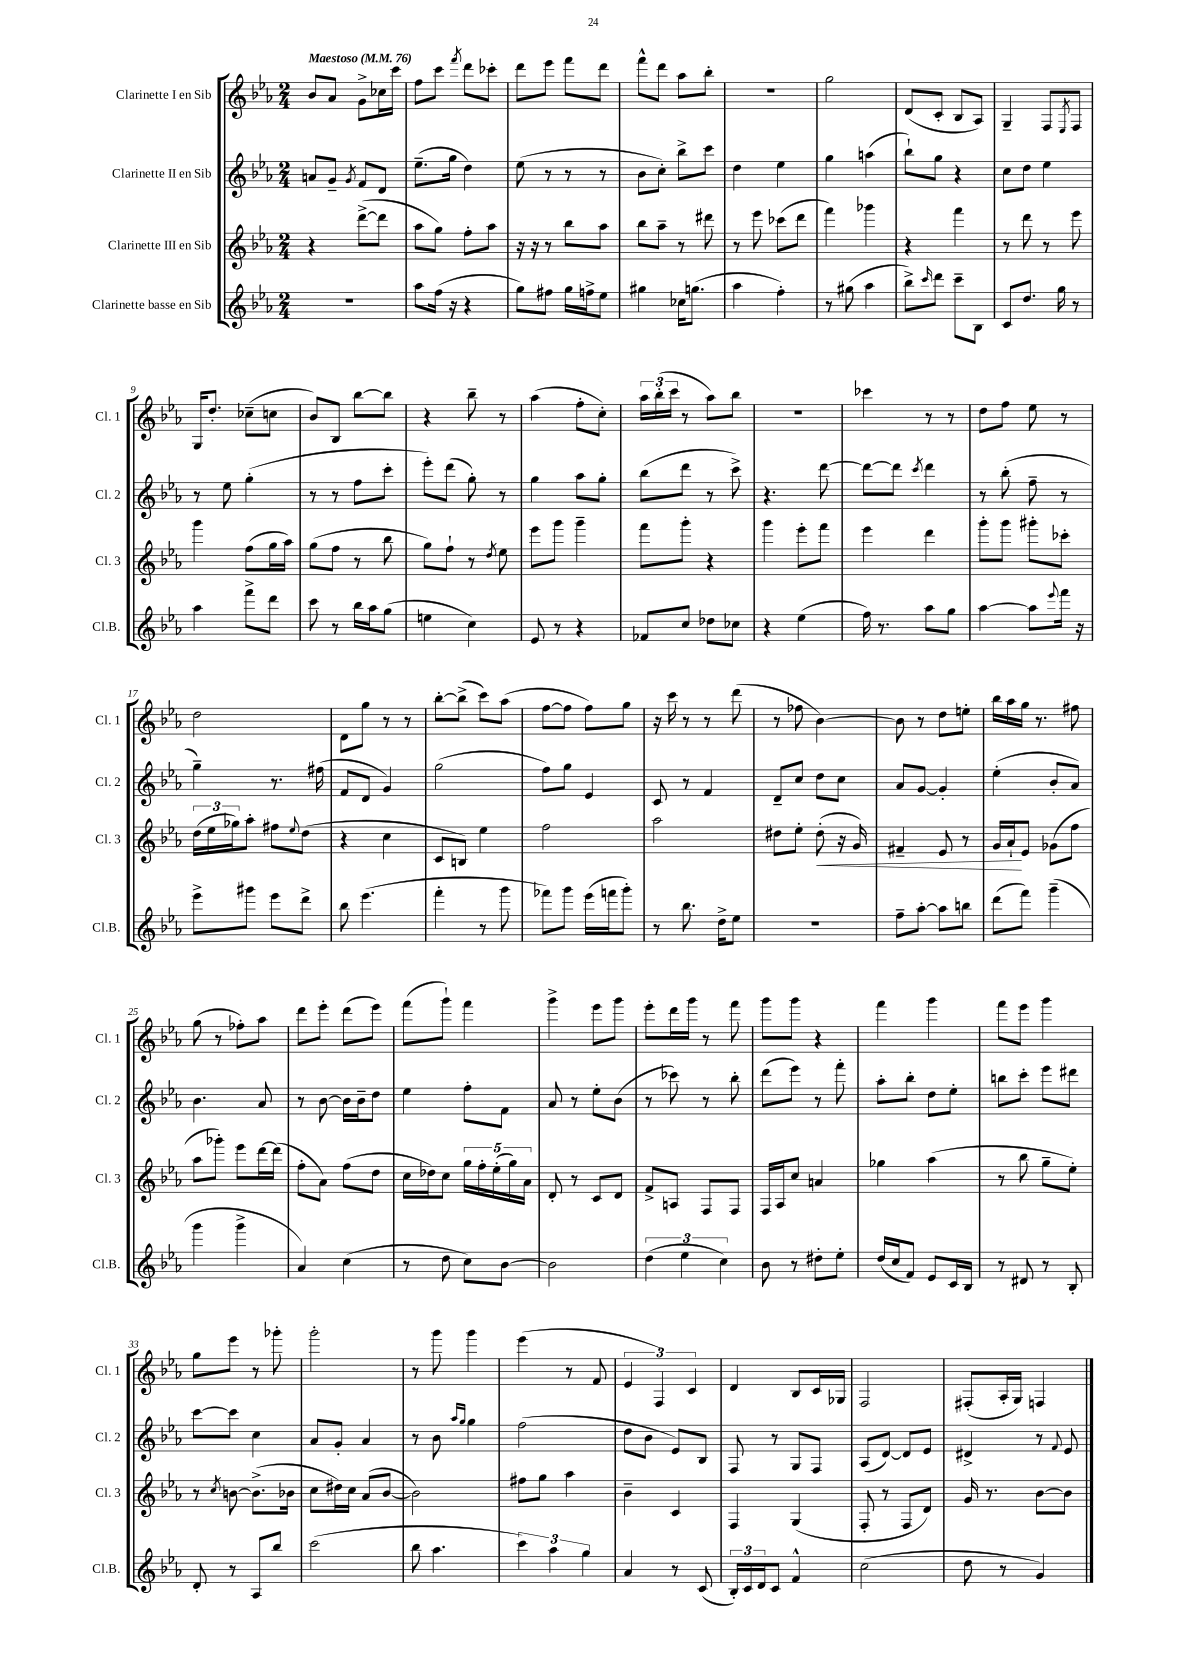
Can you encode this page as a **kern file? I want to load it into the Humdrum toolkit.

**kern	**kern	**kern	**kern
*staff4	*staff3	*staff2	*staff1
*clefG2	*clefG2	*clefG2	*clefG2
*k[b-e-a-]	*k[b-e-a-]	*k[b-e-a-]	*k[b-e-a-]
*M2/4	*M2/4	*M2/4	*M2/4
*MM76	*MM76	*MM76	*MM76
2r	4r	8a	8b-
.	.	8g~	8a-
.	.	8qg	.
.	([8ddd^	8f	8g^
.	8ddd]	8d	16cc-
.	.	.	16ccc
=	=	=	=
8aa-	8aa-	(8.ee-~	8ff
(16ff	8gg)	.	8ccc
16r	.	16gg	.
.	.	.	8qfff
4r	8ff'	4dd)	8ddd
.	8aa-	.	8ccc-'
=	=	=	=
8gg)	16r	(8ee-	8ddd
.	16r	.	.
8ff#	8r	8r	8eee-
16gg	8bb-	8r	8fff
16ff^	.	.	.
8ee-	8aa-	8r	8ddd
=	=	=	=
4gg#	8bb-	8b-	8fff^^
.	8aa-~	8cc')	8ddd
16cc-	8r	8bb-^	8aa-
(8.gg	.	.	.
.	8ddd#	8ccc	8bb-'
=	=	=	=
4aa-	8r	4dd	2r
.	8eee-	.	.
4ff')	(8ccc-	4ee-	.
.	8ddd	.	.
=	=	=	=
8r	4fff)	4gg	2gg
(8gg#	.	.	.
4aa-	4ggg-	(4aa	.
=	=	=	=
8bb-^)	4r	8bb-`)	(8d
16qqccc	.	.	.
8ddd	.	8gg	8c'
8ccc~	4fff	4r	8B-
8B-	.	.	8A-)
=	=	=	=
8c	8r	8cc	4G~
8.dd	8ddd	8dd	.
.	8r	4ee-	8F
16gg	.	.	.
.	.	.	8qE-
8r	8eee-	.	8F
=	=	=	=
4aa-	4ggg	8r	16G
.	.	.	8.dd'
.	.	8ee-	.
8fff^	(8ff	(4gg'	(8cc-~
8ddd	16gg	.	8cc
.	16aa-)	.	.
=	=	=	=
8ccc	(8gg	8r	8b-)
8r	8ff	8r	8B-
16bb-	8r	8ff	[8bb-
16aa-	.	.	.
(8gg	8bb-	8ccc'	8bb-]
=	=	=	=
4ee	8gg)	8eee-')	4r
.	8ff`	(8ddd	.
4cc)	8r	8gg')	8bb-~
.	8qdd	.	.
.	8ee-	8r	8r
=	=	=	=
8e-	8eee-	4gg	(4aa-
8r	8ggg	.	.
4r	4ggg~	8aa-	8ff'
.	.	8gg'	8cc')
=	=	=	=
8f-	8fff	(8bb-	24aa-
.	.	.	(24bb-'
.	.	.	24ccc
8cc	8ggg'	8ddd	8r
8dd-	4r	8r	8aa-)
8cc-	.	8ccc^)	8bb-
=	=	=	=
4r	4ggg	4.r	2r
(4ee-	8eee-'	.	.
.	8fff	[8ddd	.
=	=	=	=
16ff)	4eee-	8ddd_	4ccc-
8.r	.	.	.
.	.	8ddd]	.
.	.	8qccc	.
8aa-	4ddd	4ddd	8r
8gg	.	.	8r
=	=	=	=
[4aa-	8ggg'	8r	8dd
.	8ggg	(8bb-'	8ff
8aa-]	8ggg#'	8ff~	8ee-
8qqeee-	.	.	.
16fff	8ccc-'	8r	8r
16r	.	.	.
=	=	=	=
8eee-^	(24dd	4gg~)	2dd
.	24ee-	.	.
.	24gg-)	.	.
8ggg#	8aa-'	.	.
8eee-	8ff#	8.r	.
.	8qqee-	.	.
8ddd^	(8dd	.	.
.	.	(16ff#	.
=	=	=	=
8bb-	4r	8f	8d
(4.eee-	.	8d	8gg
.	4cc	4g)	8r
.	.	.	8r
=	=	=	=
4fff'	8c	(2gg	[8bb-'
.	8B)	.	(8bb-^]
8r	4ee-	.	8ccc)
8ggg	.	.	(8aa-
=	=	=	=
8fff-)	2ff	8ff)	[8ff
8ggg	.	8gg	8ff]
(16eee-	.	4e-	8ff)
16fff	.	.	.
8ggg')	.	.	8gg
=	=	=	=
8r	2aa-	8c	16r
.	.	.	16ccc
8.bb-	.	8r	8r
.	.	4f	8r
16dd^	.	.	.
8ee-	.	.	(8ddd
=	=	=	=
2r	8dd#	8d~	8r
.	8ee-'	8cc	8ff-
.	(8dd#'	8dd	[4b-)
.	16r	8cc	.
.	16g)	.	.
=	=	=	=
8ff~	4f#~	8a-	8b-]
[8aa-'	.	[8g	8r
8aa-]	8e-	4g']	8dd
8bb	8r	.	8ee'
=	=	=	=
(8ddd	16g	(4ee-'	16bb-
.	16a-`	.	16aa-
8fff)	8e-	.	16gg
.	.	.	8.r
(4ggg~	(8g-	8b-'	.
.	8ff	8a-)	8ff#
=	=	=	=
4ggg	8aa-	4.b-	(8gg
.	8ggg-')	.	8r
4ggg^	8eee-	.	8ff-')
.	[16ddd	8a-	8aa-
.	(16ddd]	.	.
=	=	=	=
4a-)	8ff'	8r	8ddd
.	8a-)	[8b-	8eee-'
(4cc	(8ff	16b-]	(8ddd
.	.	16b-~	.
.	8dd	8dd	8eee-)
=	=	=	=
8r	16cc	4ee-	(8fff
.	16dd-)	.	.
8dd	8cc	.	8ggg`)
8cc)	20gg	8ff'	4fff
.	20ff'	.	.
.	(20ee-'	.	.
[8b-	.	8f	.
.	20gg)	.	.
.	20a-	.	.
=	=	=	=
2b-]	8d'	8a-	4ggg^
.	8r	8r	.
.	8c	8ee-'	8eee-
.	8d	(8b-	8ggg
=	=	=	=
(6dd	8f^	8r	8eee-'
.	8A	8ccc-)	16ddd
6ee-	.	.	.
.	.	.	16ggg
.	8F	8r	8r
6cc)	.	.	.
.	8F	8bb-'	8fff
=	=	=	=
8b-	16F	(8ddd	8ggg
.	16A-	.	.
8r	8cc	8eee-)	8ggg
8dd#'	4a	8r	4r
8ee-'	.	8fff'	.
=	=	=	=
(16dd	4gg-	8aa-'	4fff
16cc	.	.	.
8f)	.	8bb-'	.
8e-	(4aa-	8dd	4ggg
16c	.	8ee-'	.
16B-	.	.	.
=	=	=	=
8r	8r	8bb	8fff
8d#	8bb-	8ccc'	8eee-
8r	8gg~	8eee-	4ggg
8B-'	8ee-')	8ddd#	.
=	=	=	=
8d'	8r	[8ccc	8gg
.	8qcc	.	.
8r	[8b	8ccc]	8eee-
8A-	(8.b^]	4cc	8r
8bb-	.	.	8ggg-'
.	16b-	.	.
=	=	=	=
(2ccc	8cc	8a-	2ggg'
.	16dd#)	8g'	.
.	16cc	.	.
.	(8a-	4a-	.
.	[8b-	.	.
=	=	=	=
8bb-	2b-])	8r	8r
4.aa-	.	8b-	8ggg
.	.	16qqaa-	.
.	.	16qqgg	.
.	.	4gg	4ggg
=	=	=	=
6ccc)	8ff#	(2ff	(4eee-
.	8gg	.	.
6aa-	.	.	.
.	4aa-	.	8r
6gg	.	.	.
.	.	.	8f
=	=	=	=
4a-	4b-~	8dd	6e-
.	.	8b-	.
.	.	.	6F)
8r	4c	8e-)	.
.	.	.	6c
(8c	.	8B-	.
=	=	=	=
24B-')	4F	8F	4d
24c	.	.	.
24d	.	.	.
8c	.	8r	.
4f^^	(4G	8G	8B-
.	.	8F	16c
.	.	.	16G-
=	=	=	=
(2cc	8F'	(8A-	2F
.	8r	[8d)	.
.	8F	8d]	.
.	8d)	8e-	.
=	=	=	=
8dd	16g	4d#^	(8F#'
.	8.r	.	.
8r	.	.	16A-'
.	.	.	16G)
4g)	[8b-	8r	4F
.	.	8qqf	.
.	8b-]	8e-	.
==	==	==	==
*-	*-	*-	*-
